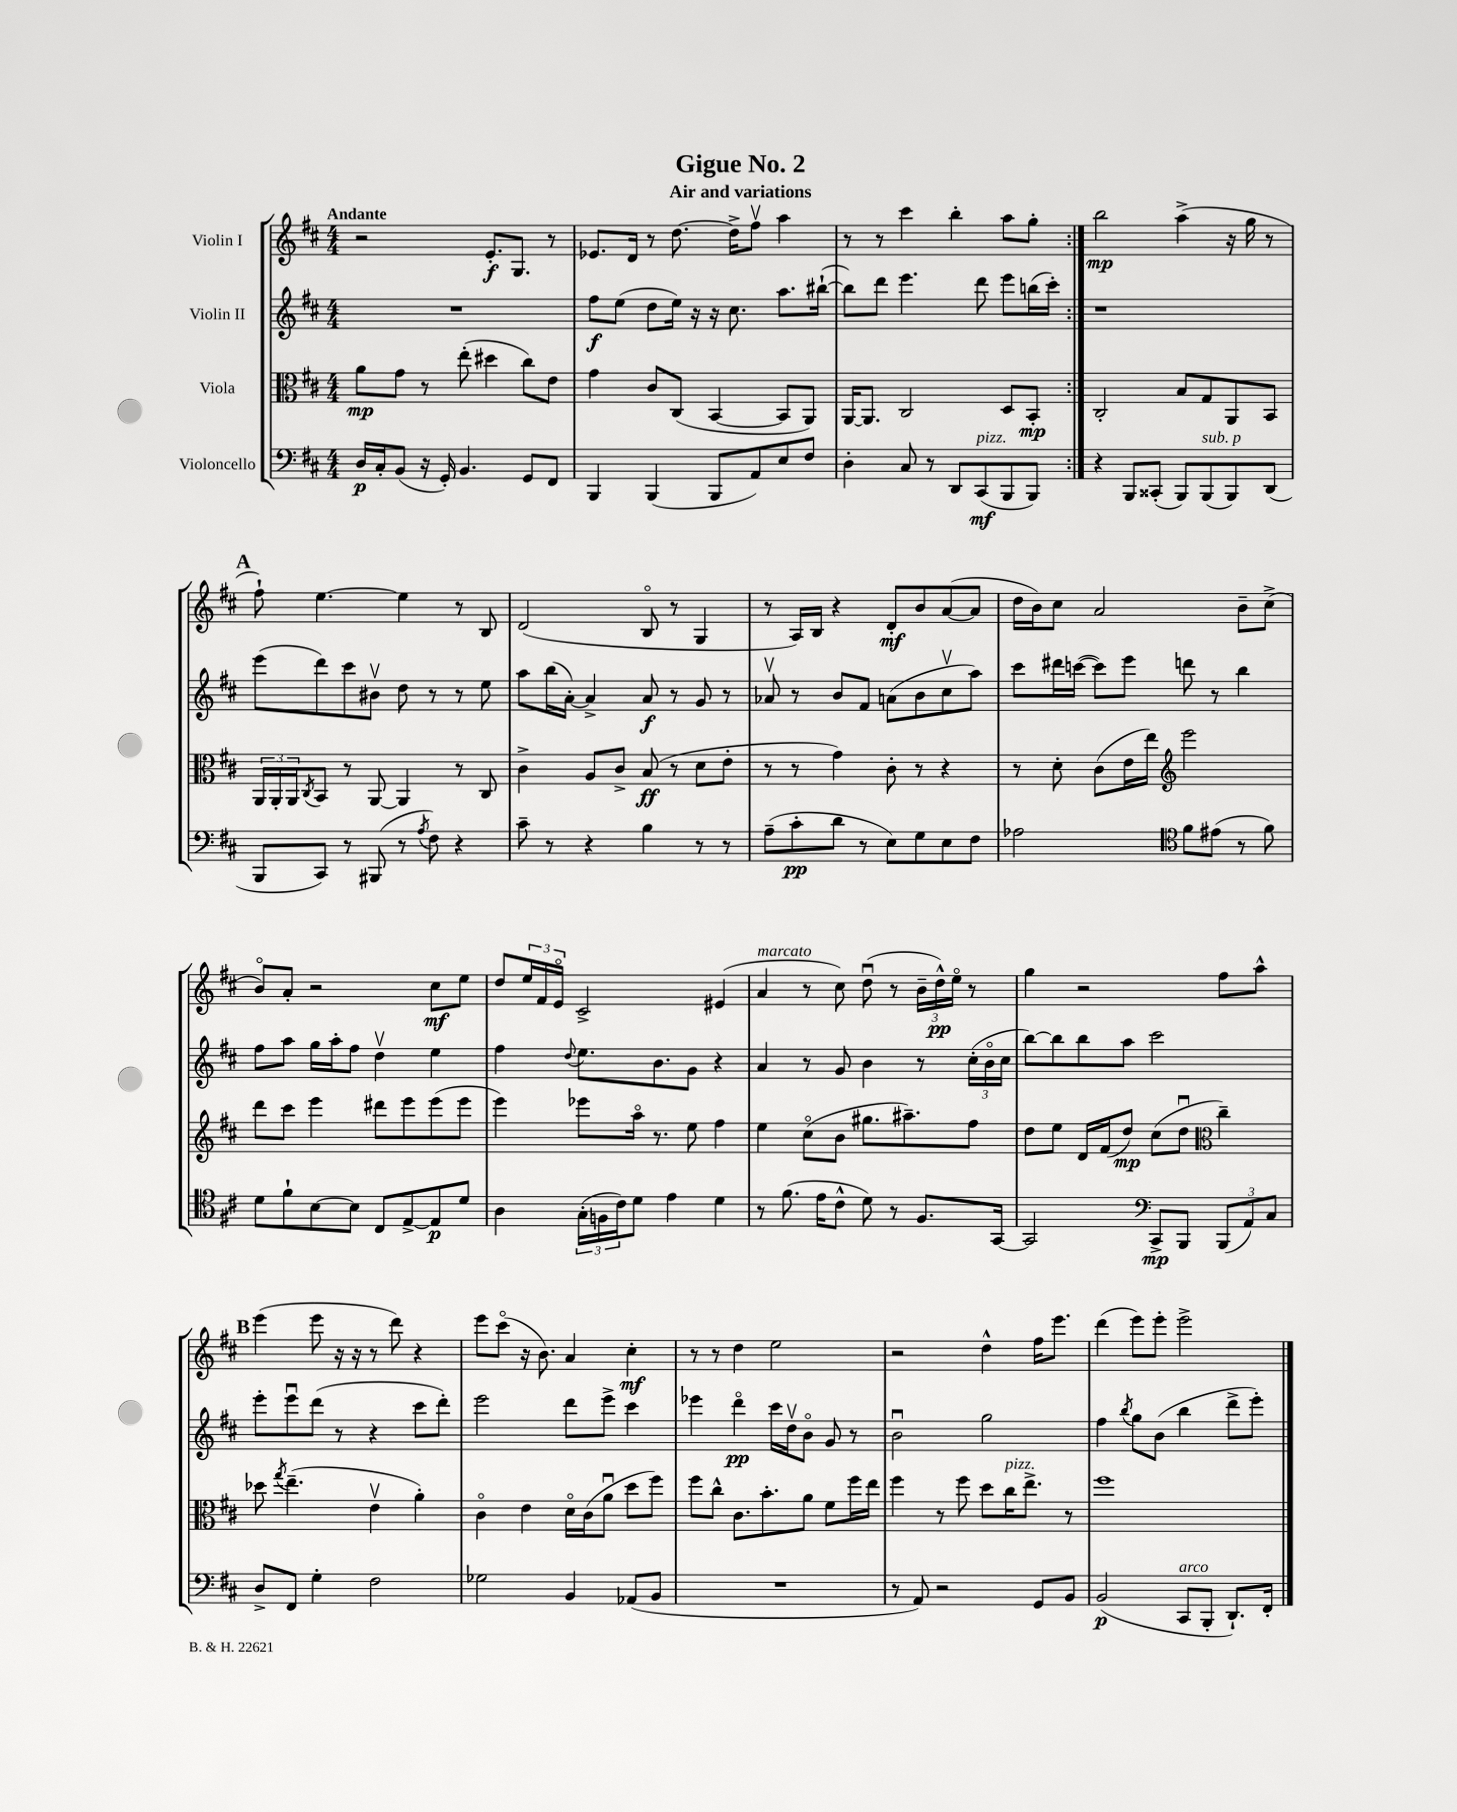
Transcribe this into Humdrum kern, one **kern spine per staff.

**kern	**dynam	**kern	**dynam	**kern	**dynam	**kern	**dynam
*part4	*part4	*part3	*part3	*part2	*part2	*part1	*part1
*staff4	*staff4	*staff3	*staff3	*staff2	*staff2	*staff1	*staff1
*I"Violoncello	*	*I"Viola	*	*I"Violin II	*	*I"Violin I	*
*clefF4	*	*clefC3	*	*clefG2	*	*clefG2	*
*k[f#c#]	*	*k[f#c#]	*	*k[f#c#]	*	*k[f#c#]	*
*M4/4	*	*M4/4	*	*M4/4	*	*M4/4	*
=1	=1	=1	=1	=1	=1	=1	=1
!	!	!	!	!	!	!LO:TX:a:B:t=Andante	!
16D/LL	p	8a\L	mp	1r	.	2r	.
16C#'/J	.	.	.	.	.	.	.
(8BB/J	.	8g\J	.	.	.	.	.
16r	.	8r	.	.	.	.	.
16GG'/)	.	.	.	.	.	.	.
4.BB/	.	(8ee'\	.	.	.	.	.
.	.	4dd#X\	.	.	.	8.e'/L	f
.	.	.	.	.	.	8.G/J	.
8GG/L	.	8cc#\L)	.	.	.	.	.
8FF#/J	.	8e\J	.	.	.	8r	.
=2	=2	=2	=2	=2	=2	=2	=2
4BBB/	.	4g\	.	8ff#\L	f	8.e-X/L	.
.	.	.	.	(8ee\J	.	.	.
.	.	.	.	.	.	16d/Jk	.
(4BBB/	.	8c#/L	.	8dd\L	.	8r	.
.	.	(8C#/J	.	16ee\Jk)	.	[8.dd\	.
.	.	.	.	16r	.	.	.
8BBB/L	.	[4BB/	.	16r	.	.	.
.	.	.	.	8.cc#\	.	16dd^\KL]	.
8AA/)	.	.	.	.	.	8ff#v\J	.
8E/	.	8BB/L]	.	8.aa\L	.	4aa\	.
8F#/J	.	8AA/J)	.	.	.	.	.
.	.	.	.	([16bb#X`\Jk	.	.	.
=3	=3	=3	=3	=3	=3	=3	=3
4D'\	.	[16AA/KL	.	8bb#\L])	.	8r	.
.	.	8.AA/J]	.	.	.	.	.
.	.	.	.	8ddd\J	.	8r	.
8C#/	.	2C#/	.	4.eee\	.	4ccc#\	.
8r	.	.	.	.	.	.	.
8DD/L	.	.	.	.	.	4bb'\	.
!LO:TX:a:i:t=pizz.	!	!	!	!	!	!	!
(8CC#/	mf	.	.	8ddd\	.	.	.
8BBB/	.	8D/L	.	8eee\L	.	8aa\L	.
8BBB/J)	.	8BB'/J	mp	(16bbn\L	.	8gg'\J	.
.	.	.	.	16ccc#'\JJ)	.	.	.
=4:|!	=4:|!	=4:|!	=4:|!	=4:|!	=4:|!	=4:|!	=4:|!
4r	.	2C#'/	.	1r	.	2bb\	mp
8BBB/L	.	.	.	.	.	.	.
(8CC##X'/J	.	.	.	.	.	.	.
8BBB/L)	.	8B/L	.	.	.	(4aa^\	.
!LO:TX:a:i:t=sub. p	!	!	!	!	!	!	!
(8BBB/	.	8G/	.	.	.	.	.
8BBB/)	.	8AA/	.	.	.	16r	.
.	.	.	.	.	.	16gg\	.
(8DD/J	.	8BB/J	.	.	.	8r	.
!!LO:LB:g=z
!!LO:REH:place=s1:t=A
=5	=5	=5	=5	=5	=5	=5	=5
8BBB/L	.	24AA/LL	.	(8eee\L	.	8ff#`\)	.
.	.	24AA'/	.	.	.	.	.
.	.	24AA/J	.	.	.	.	.
.	.	8qC#/	.	.	.	.	.
8CC#/J)	.	8BB/J	.	8ddd\)	.	[4.ee\	.
8r	.	8r	.	8ccc#\	.	.	.
(8BBB#X/	.	[8AA/	.	8b#Xv\J	.	.	.
8r	.	4AA/]	.	8dd\	.	4ee\]	.
8qA/	.	.	.	.	.	.	.
8F#\)	.	.	.	8r	.	.	.
4r	.	8r	.	8r	.	8r	.
.	.	8C#/	.	8ee\	.	8B/	.
=6	=6	=6	=6	=6	=6	=6	=6
8c#~\	.	4c#^\	.	8aa\L	.	(2d/	.
8r	.	.	.	(16bb\L	.	.	.
.	.	.	.	[16a'\JJ)	.	.	.
4r	.	8A/L	.	4a^/]	.	.	.
.	.	8c#^/J	.	.	.	.	.
4B\	.	(8B/	ff	8a/	f	8B/	.
.	.	8r	.	8r	.	8r	.
8r	.	8d\L	.	8g/	.	4G/	.
8r	.	8e'\J	.	8r	.	.	.
=7	=7	=7	=7	=7	=7	=7	=7
(8A~\L	.	8r	.	8a-Xv/	.	8r	.
8c#'\	pp	8r	.	8r	.	16A/LL)	.
.	.	.	.	.	.	16B/JJ	.
8d\J	.	4g\)	.	8b/L	.	4r	.
8r	.	.	.	8f#/J	.	.	.
8E\L)	.	8c#'\	.	(8an\L	.	8d'/L	mf
8G\	.	8r	.	8b\	.	8b/	.
8E\	.	4r	.	8cc#v\	.	([8a/	.
8F#\J	.	.	.	8aa\J)	.	8a/J]	.
=8	=8	=8	=8	=8	=8	=8	=8
2A-X\	.	8r	.	8ccc#\L	.	16dd\LL	.
.	.	.	.	.	.	16b\J)	.
.	.	8d'\	.	16ddd#X\L	.	8cc#\J	.
.	.	.	.	([16cccn\JJ	.	.	.
.	.	(8c#\L	.	8ccc\L])	.	2a/	.
.	.	16e\L	.	8eee\J	.	.	.
.	.	16ee\JJ)	.	.	.	.	.
*clefC4	*	*clefG2	*	*	*	*	*
8f#\L	.	2eee\	.	8dddn\	.	.	.
(8e#X\J	.	.	.	8r	.	.	.
8r	.	.	.	4bb\	.	8b~\L	.
8f#\)	.	.	.	.	.	(8cc#^\J	.
!!LO:LB:g=z
=9	=9	=9	=9	=9	=9	=9	=9
8d\L	.	8ddd\L	.	8ff#\L	.	8b/L)	.
8f#`\	.	8ccc#\J	.	8aa\J	.	8a'/J	.
[8B\	.	4eee\	.	16gg\LL	.	2r	.
.	.	.	.	16aa'\J	.	.	.
8B\J]	.	.	.	8ff#\J	.	.	.
8C#/L	.	8ddd#X\L	.	4ddv\	.	.	.
[8E^/	.	8eee\	.	.	.	.	.
8E/]	p	(8eee\	.	4ee\	.	8cc#\L	mf
8d/J	.	8eee\J	.	.	.	8ee\J	.
=10	=10	=10	=10	=10	=10	=10	=10
4A\	.	4eee\)	.	4ff#\	.	8dd/L	.
.	.	.	.	.	.	24ee/L	.
.	.	.	.	.	.	24f#/	.
.	.	.	.	.	.	24e/JJ	.
.	.	.	.	8qqdd/	.	.	.
(24G'\LL	.	8eee-X\L	.	8.ee\L	.	2c#^/	.
24Fn\	.	.	.	.	.	.	.
24c#\J)	.	.	.	.	.	.	.
8d\J	.	16aa\Jk	.	.	.	.	.
.	.	8.r	.	8.b\	.	.	.
4e\	.	.	.	.	.	.	.
.	.	8ee\	.	8g\J	.	.	.
4d\	.	4ff#\	.	4r	.	(4e#X/	.
=11	=11	=11	=11	=11	=11	=11	=11
!	!	!	!	!	!	!LO:TX:a:i:t=marcato	!
8r	.	4ee\	.	4a/	.	4a/	.
(8.f#\	.	.	.	.	.	.	.
.	.	(8cc#\L	.	8r	.	8r	.
16e\KL	.	.	.	.	.	.	.
8c#^^\J	.	8b\J	.	8g/	.	8cc#\)	.
8d\)	.	8.gg#X\L	.	4b\	.	(8ddu\	.
8r	.	.	.	.	.	8r	.
.	.	8.aa#X~\)	.	.	.	.	.
8.F#/L	.	.	.	8r	.	24b~\LL	.
.	.	.	.	.	.	24dd^^\)	pp
.	.	.	.	.	.	24ee\JJ	.
.	.	8ff#\J	.	(24cc#'\LL	.	8r	.
.	.	.	.	24b\	.	.	.
[16GG/Jk	.	.	.	.	.	.	.
.	.	.	.	24cc#\JJ	.	.	.
=12	=12	=12	=12	=12	=12	=12	=12
2GG/]	.	8dd\L	.	[8bb\L)	.	4gg\	.
.	.	8ee\J	.	8bb\]	.	.	.
.	.	16d/LL	.	8bb\	.	2r	.
.	.	(16f#/J	.	.	.	.	.
.	.	8dd/J)	mp	8aa\J	.	.	.
*clefF4	*	*	*	*	*	*	*
8CC#^/L	mp	(8cc#\L	.	2ccc#\	.	.	.
8BBB/J	.	8ddu\J	.	.	.	.	.
*	*	*clefC3	*	*	*	*	*
(12BBB/L	.	4cc#~\)	.	.	.	8ff#\L	.
12AA/)	.	.	.	.	.	.	.
.	.	.	.	.	.	8aa^^\J	.
12C#/J	.	.	.	.	.	.	.
!!LO:LB:g=z
!!LO:REH:place=s1:t=B
=13	=13	=13	=13	=13	=13	=13	=13
8D^/L	.	8dd-X\	.	8eee'\L	.	(4eee\	.
.	.	8qgg/	.	.	.	.	.
8FF#/J	.	(4.ee~\	.	8eeeu\	.	.	.
4G'\	.	.	.	(8ddd\J	.	8eee\	.
.	.	.	.	8r	.	16r	.
.	.	.	.	.	.	16r	.
2F#\	.	4ev\	.	4r	.	8r	.
.	.	.	.	.	.	8ddd\)	.
.	.	4a'\)	.	8ccc#\L	.	4r	.
.	.	.	.	8ddd'\J)	.	.	.
=14	=14	=14	=14	=14	=14	=14	=14
2G-X\	.	4c#\	.	2eee\	.	8eee\L	.
.	.	.	.	.	.	(8ccc#\J	.
.	.	4e\	.	.	.	16r	.
.	.	.	.	.	.	8.b\)	.
4BB/	.	16d\LL	.	8ddd\L	.	4a/	.
.	.	(16c#\J	.	.	.	.	.
.	.	8au\J	.	8eee^\J	.	.	.
(8AA-X/L	.	8dd\L	.	4ccc#\	.	4cc#'\	mf
8BB/J	.	8ff#\J)	.	.	.	.	.
=15	=15	=15	=15	=15	=15	=15	=15
1r	.	8ff#\L	.	4eee-X\	.	8r	.
.	.	8cc#^^\J	.	.	.	8r	.
.	.	8.c#\L	.	4ddd\	pp	4dd\	.
.	.	8.b'\	.	.	.	.	.
.	.	.	.	16ccc#\LL	.	2ee\	.
.	.	.	.	16ddv\J	.	.	.
.	.	8a\J	.	8b\J	.	.	.
.	.	8f#\L	.	8g/	.	.	.
.	.	16ff#\L	.	8r	.	.	.
.	.	16ee\JJ	.	.	.	.	.
=16	=16	=16	=16	=16	=16	=16	=16
8r	.	4ff#\	.	2bu\	.	2r	.
8AA/)	.	.	.	.	.	.	.
2r	.	8r	.	.	.	.	.
.	.	8ff#\	.	.	.	.	.
.	.	8dd\L	.	2gg\	.	4dd^^\	.
!	!	!LO:TX:a:i:t=pizz.	!	!	!	!	!
.	.	16cc#\K	.	.	.	.	.
.	.	8.ee^\J	.	.	.	.	.
8GG/L	.	.	.	.	.	16ff#\KL	.
.	.	.	.	.	.	8.eee\J	.
8BB/J	.	8r	.	.	.	.	.
=17	=17	=17	=17	=17	=17	=17	=17
(2BB/	p	1ff#	.	4ff#\	.	(4ddd\	.
.	.	.	.	8qbb/	.	.	.
.	.	.	.	8gg\L	.	8eee\L)	.
.	.	.	.	(8b\J	.	8eee'\J	.
!LO:TX:a:i:t=arco	!	!	!	!	!	!	!
8CC#/L	.	.	.	4bb\	.	2eee^\	.
8BBB'/J	.	.	.	.	.	.	.
8.DD`/L)	.	.	.	8ddd^\L	.	.	.
.	.	.	.	8eee'\J)	.	.	.
16FF#'/Jk	.	.	.	.	.	.	.
==	==	==	==	==	==	==	==
*-	*-	*-	*-	*-	*-	*-	*-
